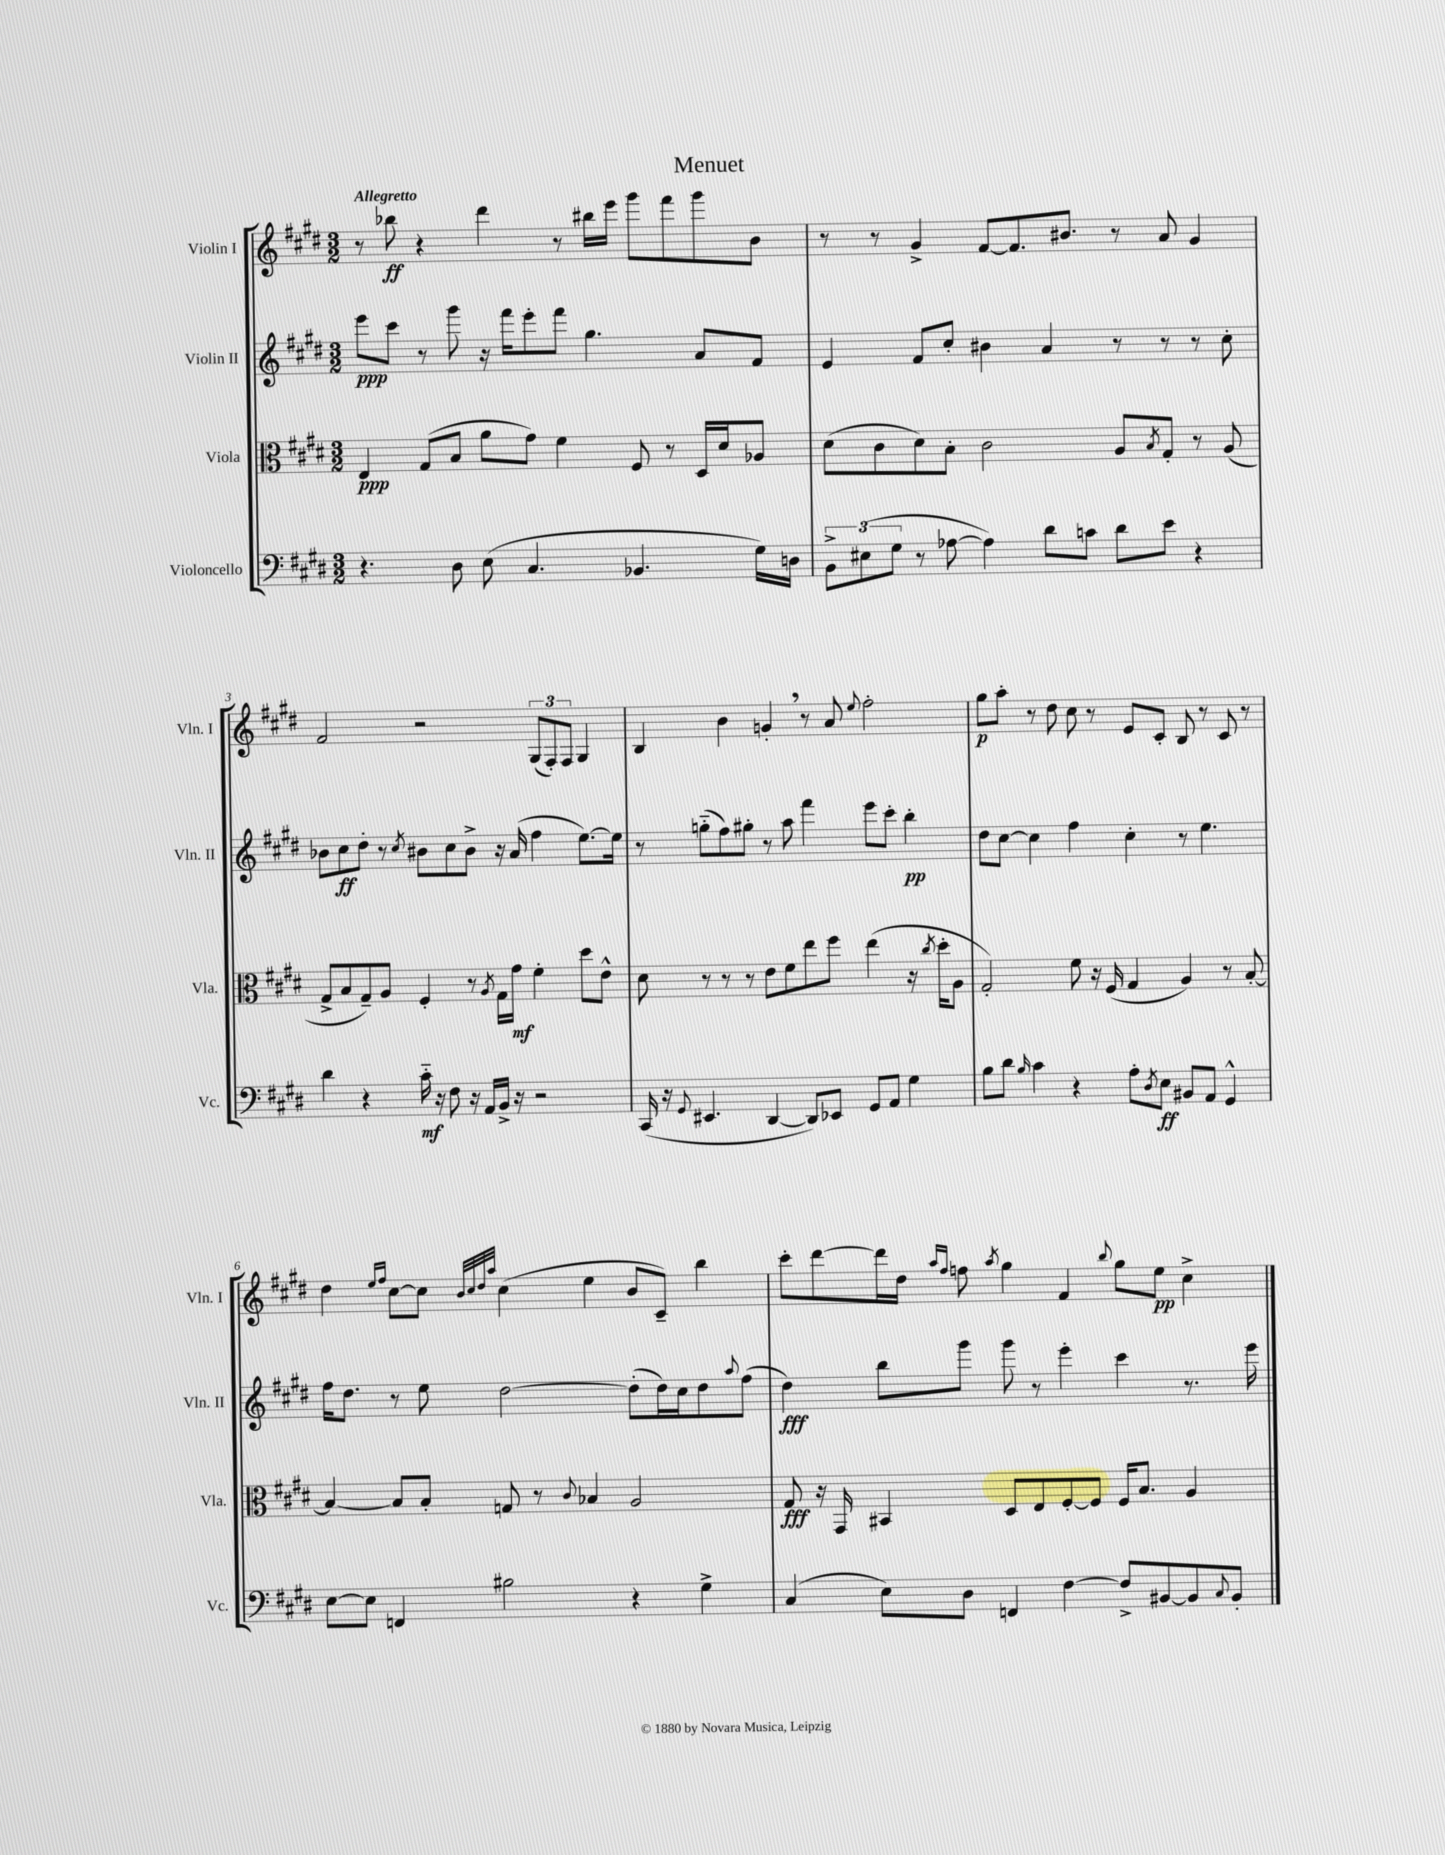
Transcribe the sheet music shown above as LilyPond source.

\header { title = "Menuet" }
<<
\new StaffGroup <<
\new Staff = "s0" \with { instrumentName = "Violin I" shortInstrumentName = "Vln. I" } {
    \clef treble \key e \major \numericTimeSignature \time 3/2 \tempo "Allegretto"
    r8 bes''8\ff r4 dis'''4 r8 bis''16 e'''16 gis'''8 fis'''8 gis'''8 b'8 |
    r8 r8 gis'4-> fis'8~ fis'8. bis'8. r8 a'8 gis'4 |
    fis'2 r2 \tuplet 3/2 { gis8( fis8-.) fis8 } gis4 |
    b4 b'4 g'4-. \breathe r8 a'8 \appoggiatura { e''8 } fis''2-. |
    gis''8\p a''8-. r8 dis''8 cis''8 r8 e'8 cis'8-. b8 r8 cis'8 r8 |
    dis''4 \grace { e''16 fis''16 } cis''8~ cis''8 \grace { b'32 cis''32 dis''32 a''32 } cis''4( e''4 b'8 cis'8--) b''4 |
    cis'''8-. dis'''8~ dis'''16 dis''16 \grace { a''16 fis''16 } f''8 \acciaccatura { a''8 } gis''4 fis'4 \appoggiatura { b''8 } gis''8 e''8\pp cis''4-> \bar "|." |
}
\new Staff = "s1" \with { instrumentName = "Violin II" shortInstrumentName = "Vln. II" } {
    \clef treble \key e \major \numericTimeSignature \time 3/2
    e'''8\ppp cis'''8 r8 gis'''8 r16 fis'''16 e'''8-. fis'''8 gis''4. a'8 fis'8 |
    e'4 fis'8 cis''8-. bis'4 a'4 r8 r8 r8 cis''8-. |
    bes'8 cis''8\ff dis''8-. r8 \acciaccatura { cis''8 } bis'8 cis''8 bis'8-> r16 a'16( fis''4 e''8.~) e''16 |
    r8 g''8-_( fis''8) gis''8-. r8 a''8 fis'''4 e'''8 cis'''8-. b''4-.\pp |
    dis''8 cis''8~ cis''4 fis''4 cis''4-. r8 e''4. |
    fis''16 dis''8. r8 e''8 dis''2~ dis''8-.( dis''16) cis''16 dis''8 \appoggiatura { a''8 } fis''8( |
    dis''4\fff) b''8 gis'''8 gis'''8 r8 e'''4-. cis'''4 r8. e'''16 \bar "|." |
}
\new Staff = "s2" \with { instrumentName = "Viola" shortInstrumentName = "Vla." } {
    \clef alto \key e \major \numericTimeSignature \time 3/2
    e4\ppp gis8( b8 a'8 gis'8) fis'4 fis8 r8 dis16 dis'16 aes8 |
    dis'8( cis'8 dis'8) b8-. cis'2 a8 \acciaccatura { b8 } gis8-. r8 a8( |
    gis8-> b8 gis8--) a8 fis4-. r8 \acciaccatura { a8 } gis16 gis'16\mf fis'4-. dis''8 e'8-^ |
    dis'8 r8 r8 r8 e'8 fis'8 e''8 fis''8 e''4( r16 \acciaccatura { cis''8 } dis''16-. a8 |
    gis2-.) fis'8 r16 fis16( gis4 a4) r8 b8~-. |
    b4~ b8 b8-. g8 r8 \appoggiatura { cis'8 } bes4 a2 |
    gis8\fff r16 gis,16 bis,4 dis8 e8 fis8~-. fis8 fis16 b8. a4 \bar "|." |
}
\new Staff = "s3" \with { instrumentName = "Violoncello" shortInstrumentName = "Vc." } {
    \clef bass \key e \major \numericTimeSignature \time 3/2
    r4. dis8 e8( cis4. bes,4. gis16) d16 |
    \tuplet 3/2 { b,8-> eis8( gis8 } r8 aes8~ aes4) dis'8 c'8 dis'8 e'8 r4 |
    dis'4 r4 cis'16-_\mf r16 fis8 r16 a,16 b,16-> r16 r2 |
    cis,16( r16 \appoggiatura { gis,8 } eis,4. dis,4~ dis,8) ees,8 gis,8 a,8 gis4 |
    b8 dis'8 \grace { b16 } cis'4 r4 a8-. \acciaccatura { dis8 } e8\ff bis,8 a,8 gis,4-^ |
    e8~ e8 f,4 bis2 r4 gis4-> |
    cis4( e8) dis8 f,4 fis4~ fis8-> bis,8~ bis,8 \appoggiatura { cis8 } bis,8-. \bar "|." |
}
>>
>>
